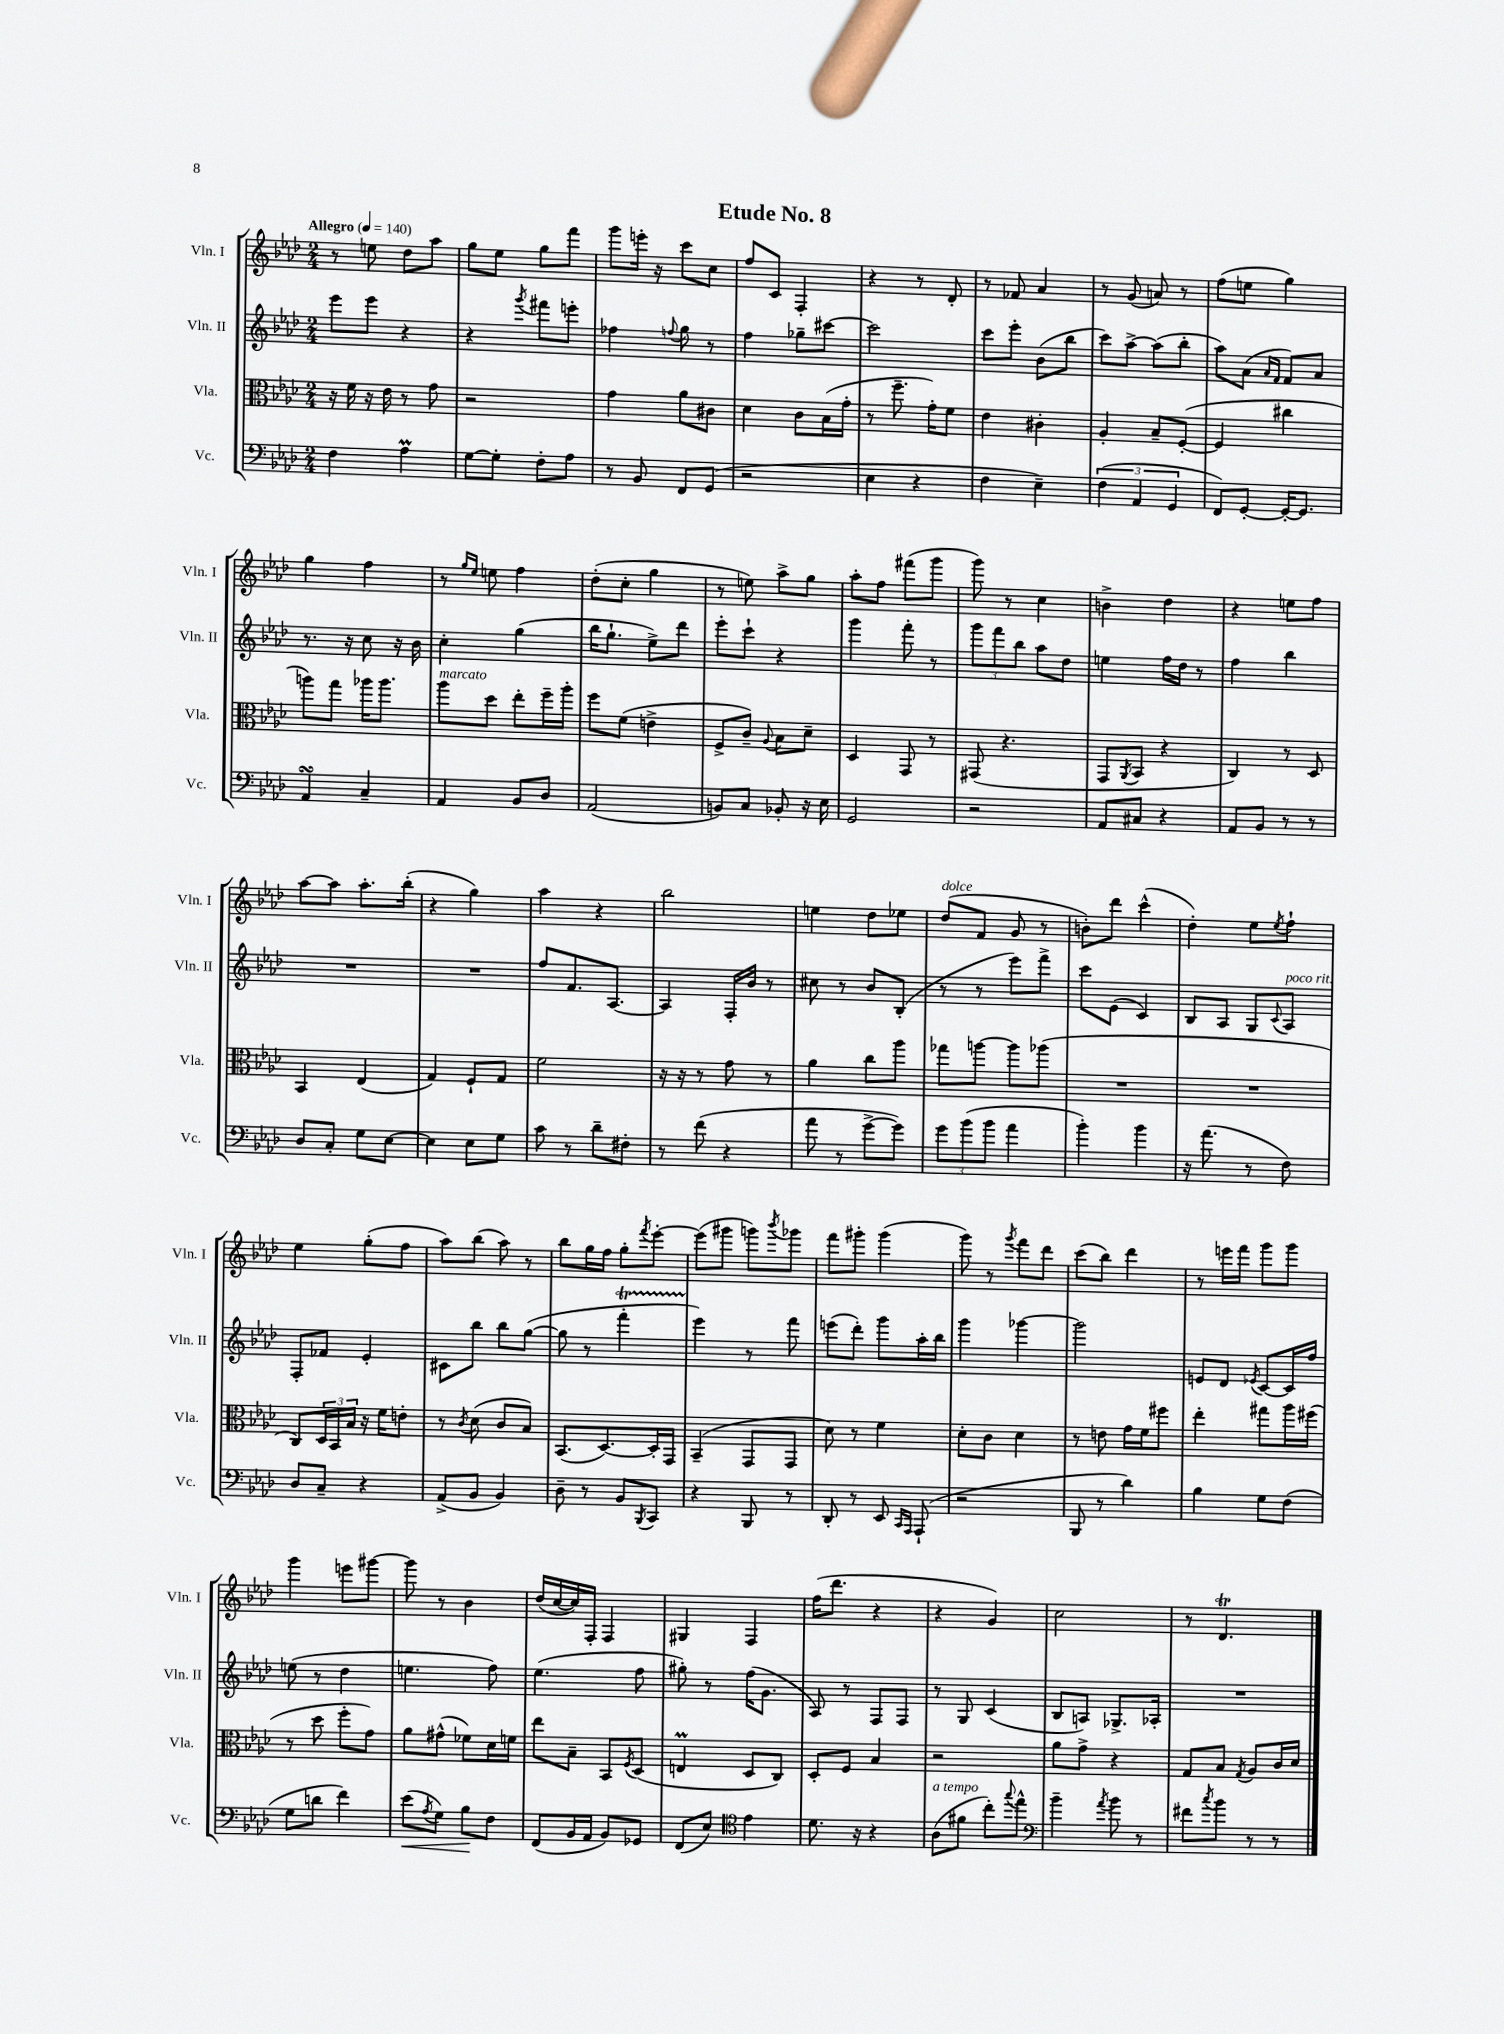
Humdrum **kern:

**kern	**dynam	**kern	**kern	**kern
*part4	*part4	*part3	*part2	*part1
*staff4	*staff4	*staff3	*staff2	*staff1
*I"Vc.	*	*I"Vla.	*I"Vln. II	*I"Vln. I
*I'Vc.	*	*I'Vla.	*I'Vln. II	*I'Vln. I
*clefF4	*	*clefC3	*clefG2	*clefG2
*k[b-e-a-d-]	*	*k[b-e-a-d-]	*k[b-e-a-d-]	*k[b-e-a-d-]
*M2/4	*	*M2/4	*M2/4	*M2/4
*MM140	*	*MM140	*MM140	*MM140
=1	=1	=1	=1	=1
!	!	!	!	!LO:TX:a:B:t=Allegro
4F\	.	16r	8eee-\L	8r
.	.	16f\	.	.
.	.	16r	8eee-\J	8een\
.	.	16e-\	.	.
4A-M\	.	8r	4r	8dd-\L
.	.	8g\	.	8aa-\J
=2	=2	=2	=2	=2
[8G\L	.	2r	4r	8gg\L
8G'\J]	.	.	.	8ee-\J
.	.	.	8qggg/	.
8F'\L	.	.	8fff#X\L	8gg\L
8A-\J	.	.	8eeen'\J	8fff\J
=3	=3	=3	=3	=3
8r	.	4g\	4ff-X\	8ggg\L
8BB-/	.	.	.	16eeen'\Jk
.	.	.	.	16r
.	.	.	8qqffn/	.
8FF/L	.	8a-\L	8gg\	8ccc\L
(8GG/J	.	8c#X\J	8r	8cc\J
=4	=4	=4	=4	=4
2r	.	4d-\	4ff\	8ff/L
.	.	.	.	8c/J
.	.	8c\L	8gg-X~\L	4F'/
.	.	(16B-\L	[8ccc#X\J	.
.	.	16g'\JJ	.	.
=5	=5	=5	=5	=5
4E-\	.	8r	2ccc#\]	4r
.	.	8.ff~\	.	.
4r	.	.	.	8r
.	.	16g'\KL)	.	.
.	.	8f\J	.	8d-'/
=6	=6	=6	=6	=6
4F\	.	4e-\	8ccc\L	8r
.	.	.	8eee-'\J	8f-X/
4E-~\)	.	4c#X'\	(8b-\L	4a-/
.	.	.	8bb-\J	.
=7	=7	=7	=7	=7
(6F\	.	4A-'/	8ccc\L)	8r
.	.	.	[8aa-^\J	(8g/
6AA-/	.	.	.	.
.	.	8B-~/L	(8aa-\L]	8an/)
6GG/	.	.	.	.
.	.	([8F'/J	8bb-'\J	8r
=8	=8	=8	=8	=8
8FF/L)	.	4F/]	8aa-\L)	(8ff\L
[8GG'/J	.	.	(8a-\J	8een\J
.	.	.	16qqa-/LL	.
.	.	.	16qqf/JJ	.
16GG'/KL_	.	4cc#X\	8f/L)	4gg\)
8.GG/J]	.	.	.	.
.	.	.	8a-/J	.
!!LO:LB:g=z
=9	=9	=9	=9	=9
4AA-sSSs/	.	8aan\L)	8.r	4gg\
.	.	8gg\J	.	.
.	.	.	16r	.
4C~/	.	16aa-X\KL	8cc\	4ff\
.	.	8.aa-\J	.	.
.	.	.	16r	.
.	.	.	16b-\	.
=10	=10	=10	=10	=10
!	!	!LO:TX:a:i:t=marcato	!	!
4AA-/	.	8aa-\L	4cc'\	8r
.	.	.	.	16qqgg/LL
.	.	.	.	16qqee-/JJ
.	.	8dd-\J	.	8een\
8BB-/L	.	8ee-'\L	(4gg\	4ff\
8D-/J	.	16ff~\L	.	.
.	.	16aa-'\JJ	.	.
=11	=11	=11	=11	=11
(2AA-/	.	8ff\L	16bb-\KL	(8dd-'\L
.	.	.	8.gg`\J	.
.	.	(8f\J	.	8cc'\J
.	.	4en^\	8ee-^\L)	4gg\
.	.	.	8ddd-\J	.
=12	=12	=12	=12	=12
8BBn/L)	.	8F^/L	8eee-'\L	8r
8C/J	.	8c~/J)	8ccc`\J	8een\)
.	.	8qqA-/	.	.
8BB-X'/	.	8B-\L	4r	8aa-^\L
16r	.	8d-~\J	.	8gg\J
16E-\	.	.	.	.
=13	=13	=13	=13	=13
2GG/	.	4D-/	4ggg\	8aa-'\L
.	.	.	.	8ff\J
.	.	8GG/	8fff'\	(8fff#X\L
.	.	8r	8r	8ggg\J
=14	=14	=14	=14	=14
2r	.	(8GG#X/	12ggg\L	8ggg\)
.	.	.	12fff\	.
.	.	4.r	.	8r
.	.	.	12bb-\J	.
.	.	.	8aa-\L	4cc\
.	.	.	8dd-\J	.
=15	=15	=15	=15	=15
8AA-/L	.	8GG/L	4een\	4bn^\
.	.	8qAA-/	.	.
8C#X/J	.	8BB-/J	.	.
4r	.	4r	16ff\LL	4dd-\
.	.	.	16dd-\JJ	.
.	.	.	8r	.
=16	=16	=16	=16	=16
8AA-/L	.	4C/)	4ff\	4r
8BB-/J	.	.	.	.
8r	.	8r	4bb-\	8een\L
8r	.	8D-/	.	8ff\J
!!LO:LB:g=z
=17	=17	=17	=17	=17
8D-/L	.	4BB-/	2r	[8aa-\L
8C'/J	.	.	.	8aa-\J]
8G\L	.	(4E-/	.	8.aa-'\L
[8E-\J	.	.	.	.
.	.	.	.	(16bb-'\Jk
=18	=18	=18	=18	=18
4E-\]	.	4G/)	2r	4r
8E-\L	.	8F`/L	.	4gg\)
8G\J	.	8G/J	.	.
=19	=19	=19	=19	=19
8c\	.	2f\	8ff/L	4aa-\
8r	.	.	8.f/	.
8d-~\L	.	.	.	4r
.	.	.	[8.A-/J	.
8F#X'\J	.	.	.	.
=20	=20	=20	=20	=20
8r	.	16r	4A-/]	2bb-\
.	.	16r	.	.
(8f\	.	8r	.	.
4r	.	8g\	16F'/LL	.
.	.	.	16b-/JJ	.
.	.	8r	8r	.
=21	=21	=21	=21	=21
8a-\	.	4a-\	8cc#X\	4een\
8r	.	.	8r	.
[8g^\L	.	8cc\L	8b-/L	8dd-\L
8g\J])	.	8aa-\J	(8B-'/J	8ee-X\J
=22	=22	=22	=22	=22
!	!	!	!	!LO:TX:a:i:t=dolce
12g\L	.	8gg-X\L	8r	(8dd-/L
(12b-\	.	.	.	.
.	.	[8aan\J	8r	8f/J
12b-\J	.	.	.	.
4a-\	.	8aa\L]	8eee-\L)	8g/
.	.	(8aa-X\J	8fff^\J	8r
=23	=23	=23	=23	=23
4b-'\)	.	2r	8ccc\L	8bn'\L)
.	.	.	(8e-\J	8ddd-\J
4b-\	.	.	4c/)	(4ccc^^\
=24	=24	=24	=24	=24
16r	.	2r	8B-/L	4dd-'\)
(8.a-\	.	.	.	.
.	.	.	8A-/J	.
8r	.	.	8G/L	8ee-\L
.	.	.	8qqc/	8qee-/
!	!	!	!LO:TX:a:i:t=poco rit.	!
8F\)	.	.	8A-/J	8ff`\J
!!LO:LB:g=z
=25	=25	=25	=25	=25
8D-/L	.	8C/L)	8F'/L	4ee-\
8C~/J	.	24D-/L	8f-X/J	.
.	.	24BB-/	.	.
.	.	24B-/JJ	.	.
4r	.	16r	4e-'/	(8gg'\L
.	.	16f\KL	.	.
.	.	8en'\J	.	8ff\J
=26	=26	=26	=26	=26
(8AA-^/L	.	8r	8c#X\L	8aa-\L)
.	.	8qc/	.	.
8BB-/J	.	(8d-\	8bb-\J	(8bb-\J
4BB-/)	.	8c/L	8bb-\L	8aa-\)
.	.	8B-/J)	([8gg\J	8r
=27	=27	=27	=27	=27
8D-~\	.	(8.BB-/L	8gg\]	8bb-\L
8r	.	.	8r	16gg\L
.	.	[8.D-/)	.	16ff\JJ
8BB-/L	.	.	4fffT'\	8gg'\L
8qBBB-/	.	.	.	8qfff/
8CC/J	.	16D-'/L]	.	[8eee-'\J
.	.	16GG/JJ	.	.
=28	=28	=28	=28	=28
4r	.	(4BB-~/	4eee-\)	(8eee-\L]
.	.	.	.	8ggg#X\J
8BBB-/	.	8GG/L	8r	8gggn\L)
.	.	.	.	8qbbb-/
8r	.	8GG/J	8fff\	8ggg-X\J
=29	=29	=29	=29	=29
8DD-'/	.	8d-\)	(8eeen\L	8fff\L
8r	.	8r	8ddd-'\J)	8ggg#X'\J
8EE-/	.	4f\	8ggg\L	(4ggg#\
16qqCC/LL	.	.	.	.
16qqAAA-/JJ	.	.	.	.
(8AAA-`/	.	.	16aa-'\L	.
.	.	.	16bb-\JJ	.
=30	=30	=30	=30	=30
2r	.	8d-'\L	4ggg\	8ggg\)
.	.	8c\J	.	8r
.	.	.	.	8qggg/
.	.	4d-\	[4ggg-X\	8fff\L
.	.	.	.	8ddd-\J
=31	=31	=31	=31	=31
8BBB-/	.	8r	2ggg-\]	(8ccc\L
8r	.	8en\	.	8bb-\J)
4d-\)	.	16g\LL	.	4ddd-\
.	.	16f\J	.	.
.	.	8ff#X\J	.	.
=32	=32	=32	=32	=32
4B-\	.	4ee-'\	8en/L	8r
.	.	.	8d-/J	16eeen\LL
.	.	.	.	16fff\JJ
.	.	.	8qe-X/	.
8G\L	.	8gg#X\L	[8c/L	8ggg\L
(8F\J	.	16aa-\L	16c/L]	8ggg\J
.	.	(16ff#X\JJ	16ff/JJ	.
!!LO:LB:g=z
=33	=33	=33	=33	=33
8G\L	.	8r	(8een\	4ggg\
8dn\J	.	8dd-\	8r	.
4f\)	.	8ff'\L	4dd-\	8eeen\L
.	.	8g\J)	.	[8ggg#X\J
=34	=34	=34	=34	=34
!	!LO:HP:b	!	!	!
(8e-\L	<	8a-\L	4.een\	8ggg#\]
8qA-/	.	.	.	.
8G\J)	.	(8g#X^^\J	.	8r
8B-\L	.	8f-X\L)	.	4b-\
8F\J	[	16d-\L	8ff\)	.
.	.	16fn\JJ	.	.
=35	=35	=35	=35	=35
(8FF/L	.	8ee-\L	(4.ee-\	(16dd-/LL
.	.	.	.	[16cc/
16BB-/L	.	8B-~\J	.	16cc/])
16AA-/JJ	.	.	.	16F'/JJ
8BB-/L)	.	8BB-/L	.	4F/
.	.	8qF/	.	.
8GG-X/J	.	(8D-/J	8ff\	.
=36	=36	=36	=36	=36
(8FF/L	.	4Enm/	8gg#X'\)	4G#X/
8E-/J)	.	.	8r	.
*clefC4	*	*	*	*
4e-\	.	8D-/L	(16ff\KL	4F/
.	.	.	8.g\J	.
.	.	8C/J)	.	.
=37	=37	=37	=37	=37
8.d-\	.	8D-'/L	8A-/)	(16ff\KL
.	.	.	.	8.ddd-\J
.	.	8F/J	8r	.
16r	.	.	.	.
4r	.	4B-/	8F/L	4r
.	.	.	8F/J	.
=38	=38	=38	=38	=38
!LO:TX:a:i:t=a tempo	!	!	!	!
(8A-\L	.	2r	8r	4r
8f#X\J	.	.	8G/	.
8cc'\L)	.	.	(4c/	4g/)
8qqgg/	.	.	.	.
8ee-^^\J	.	.	.	.
=39	=39	=39	=39	=39
*clefF4	*	*	*	*
4b-~\	.	8a-\L	8B-/L	2cc\
.	.	8g^\J	8An/J)	.
8qa-/	.	.	.	.
8b-\	.	4r	8.G-X^/L	.
8r	.	.	.	.
.	.	.	16A-X'/Jk	.
=40	=40	=40	=40	=40
8f#X\L	.	8G/L	2r	8r
8qcc/	.	.	.	.
8b-\J	.	8B-/J	.	4.d-T/
.	.	8qG/	.	.
8r	.	8A-/L	.	.
8r	.	16c/L	.	.
.	.	16d-/JJ	.	.
==	==	==	==	==
*-	*-	*-	*-	*-
